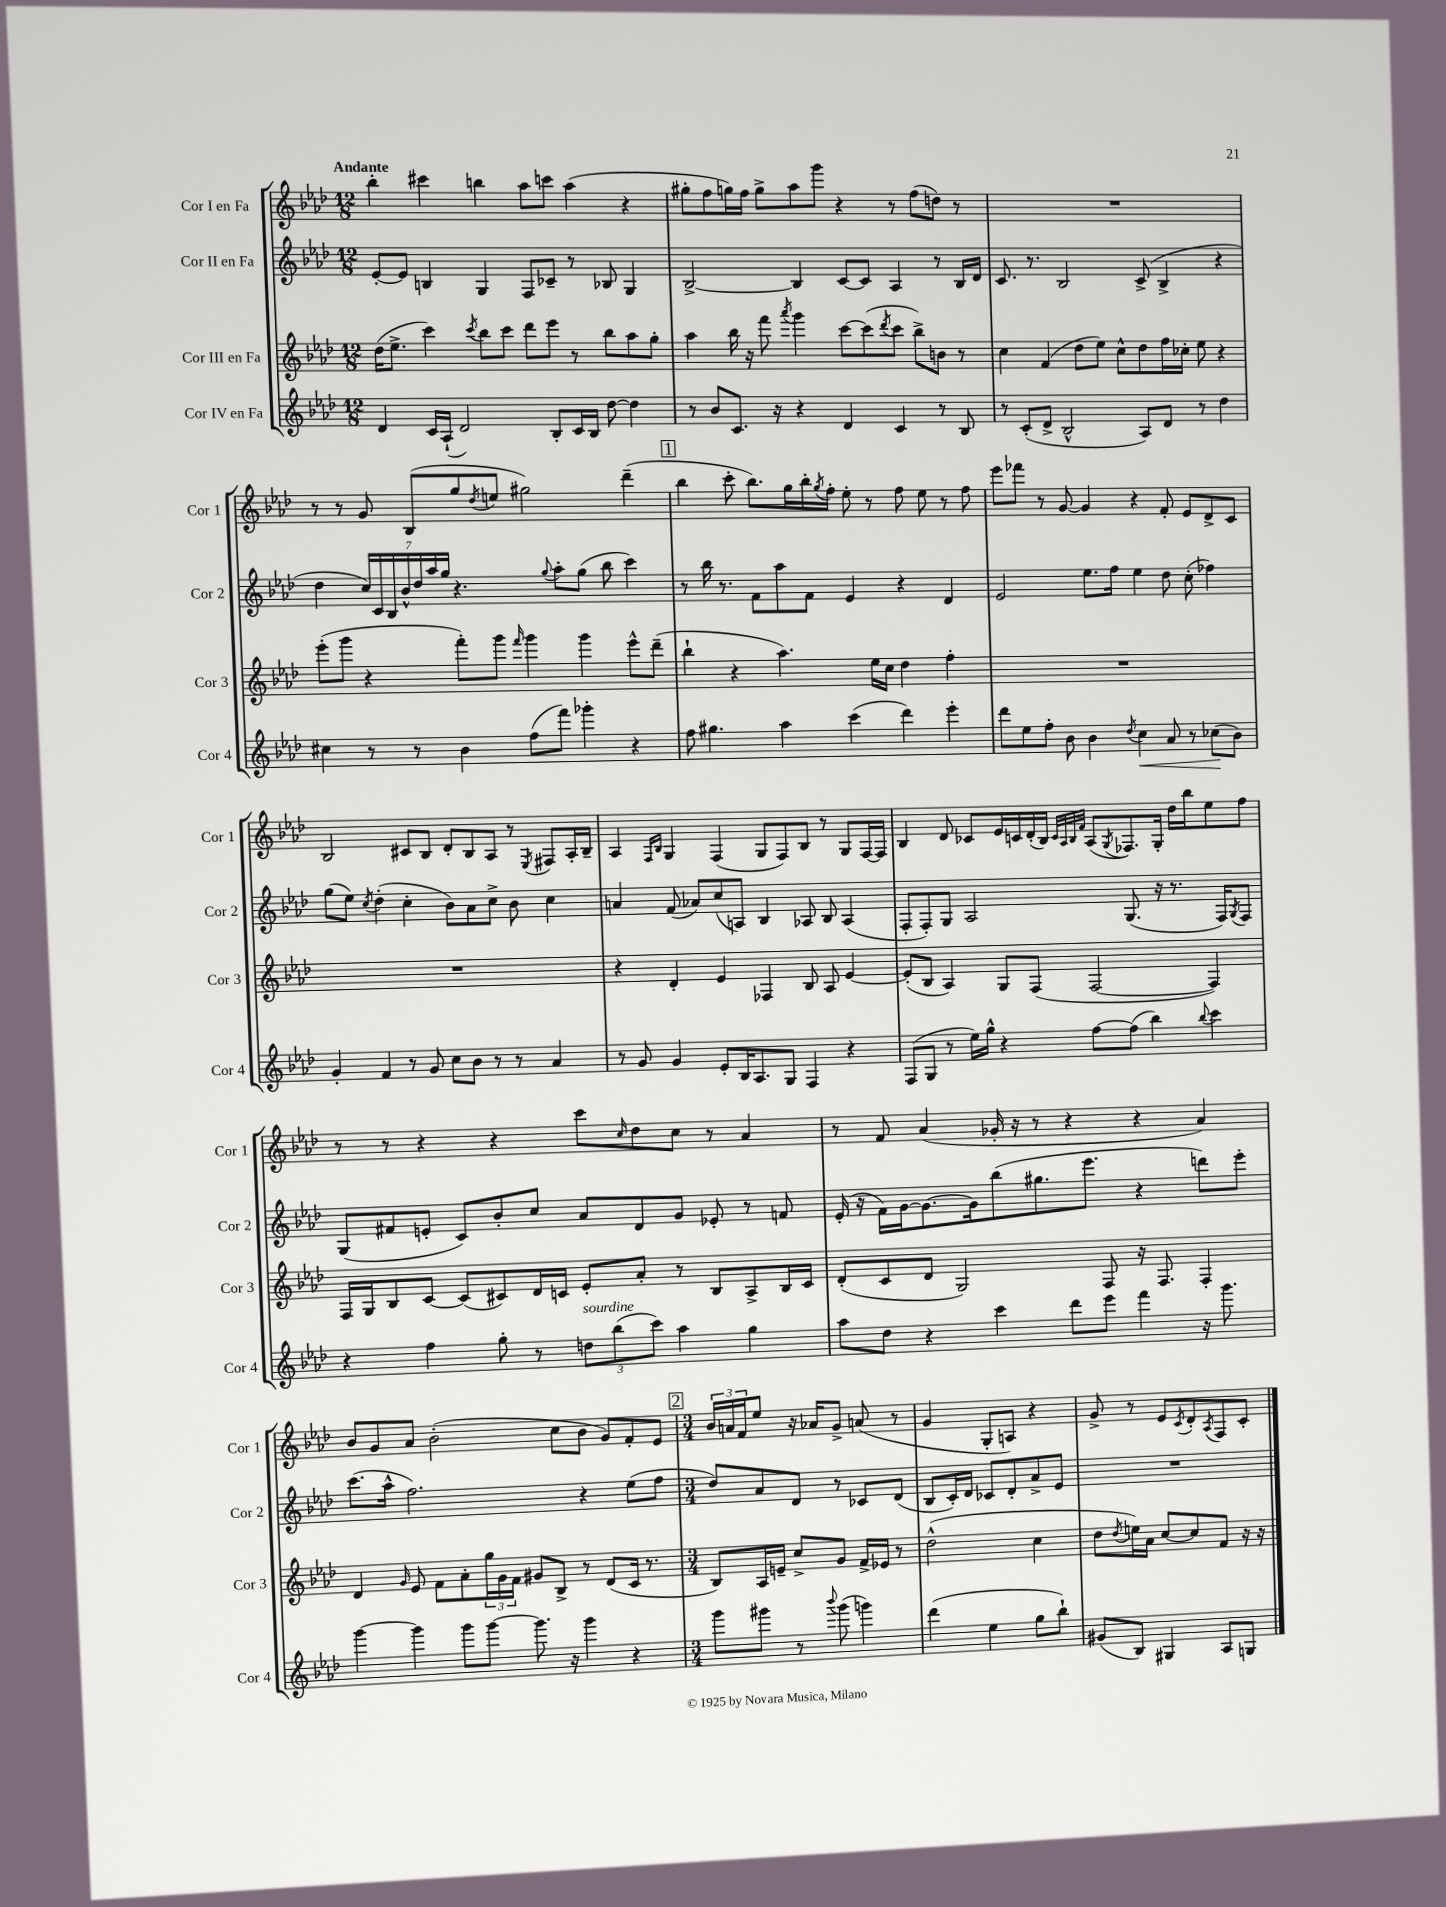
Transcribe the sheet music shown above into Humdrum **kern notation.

**kern	**dynam	**kern	**kern	**kern
*part4	*part4	*part3	*part2	*part1
*staff4	*staff4	*staff3	*staff2	*staff1
*I"Cor IV en Fa	*	*I"Cor III en Fa	*I"Cor II en Fa	*I"Cor I en Fa
*I'Cor 4	*	*I'Cor 3	*I'Cor 2	*I'Cor 1
*clefG2	*	*clefG2	*clefG2	*clefG2
*k[b-e-a-d-]	*	*k[b-e-a-d-]	*k[b-e-a-d-]	*k[b-e-a-d-]
*M12/8	*	*M12/8	*M12/8	*M12/8
=1	=1	=1	=1	=1
!	!	!	!	!LO:TX:a:B:t=Andante
4d-/	.	(16dd-\KL	[8e-'/L	4bb-'\
.	.	8.ee-^\J	.	.
.	.	.	8e-/J]	.
16c/LL	.	4ccc\)	4Bn/	4ccc#X\
(16A-`/JJ	.	.	.	.
2d-/)	.	.	.	.
.	.	8qccc/	.	.
.	.	8bb-\L	4G/	4bbn\
.	.	8ccc\J	.	.
.	.	8ddd-\L	8F/L	8aa-\L
8B-'/L	.	8eee-\J	8c-X~/J	8cccn\J
16c/L	.	8r	8r	(4aa-\
16B-/JJ	.	.	.	.
[8dd-\	.	8bb-\L	8B-X/	.
4dd-\]	.	8aa-\	4G/	4r
.	.	8gg'\J	.	.
=2	=2	=2	=2	=2
8r	.	4aa-\	[2B-^/	8gg#X'\L
8b-/L	.	.	.	8ff\
8.c/J	.	16bb-\	.	16ggn\L)
.	.	16r	.	16ff\JJ
.	.	8fff\	.	8gg^\L
16r	.	.	.	.
.	.	8qaaa-/	.	.
4r	.	4ggg\	4B-/]	8aa-\
.	.	.	.	8ggg\J
4d-/	.	[8ccc\L	[8c/L	4r
.	.	(8ccc\]	8c/J]	.
.	.	8qddd-/	.	.
4c/	.	8ccc\J	4A-/	8r
.	.	8bb-^\L)	.	(8ff\L
8r	.	8bn\J	8r	8ddn\J)
8B-/	.	8r	16B-/LL	8r
.	.	.	16d-/JJ	.
=3	=3	=3	=3	=3
8r	.	4cc\	8.c/	1.r
(8c'/L	.	.	.	.
.	.	.	8.r	.
8d-^/J	.	(4f/	.	.
2B-^^/	.	.	2B-/	.
.	.	8dd-\L	.	.
.	.	8ee-\J)	.	.
.	.	8cc^^\L	.	.
8A-/L)	.	8dd-\	(8c^/	.
8d-/J	.	16ff\L	4B-^/	.
.	.	16cc-X'\JJ	.	.
8r	.	8ee-\	.	.
4dd-\	.	4r	4r	.
!!LO:LB:g=z
=4	=4	=4	=4	=4
4cc#X\	.	(8eee-'\L	4dd-\	8r
.	.	8ggg\J	.	8r
8r	.	4r	28cc/LL)	8g/
.	.	.	28c/	.
.	.	.	28B-/	.
.	.	.	28b-^^/	.
8r	.	.	.	(8B-/L
.	.	.	28dd-/	.
.	.	.	28aa-/	.
.	.	.	28gg/JJ	.
4b-\	.	8fff'\L)	4.r	8gg/
.	.	.	.	8qdd-/
.	.	8ggg\J	.	8een/J
.	.	16qqfff/	.	.
(8ff\L	.	4ggg\	.	2gg#X\)
.	.	.	8qqgg/	.
8fff\J)	.	.	8aa-'\L	.
4ggg-X'\	.	4ggg\	(8gg\J	.
.	.	.	8bb-\	.
4r	.	8eee-^^\L	4ccc\)	(4ddd-~\
.	.	(8ddd-~\J	.	.
!!LO:REH:place=s1:t=1
=5	=5	=5	=5	=5
8ff\	.	4bb-`\	8r	4bb-\
4.gg#X\	.	.	16bb-\	.
.	.	.	8.r	.
.	.	4r	.	8ccc'\
.	.	.	8f\L	8.bb-\L)
4aa-\	.	4.aa-\)	8aa-\	.
.	.	.	.	16gg\L
.	.	.	8f\J	16bb-'\
.	.	.	.	8qgg/
.	.	.	.	16ff'\JJ
(4ccc\	.	.	4e-/	8ee-'\
.	.	16ee-\LL	.	8r
.	.	16cc\JJ	.	.
4ddd-\)	.	4dd-\	4r	8ff\
.	.	.	.	8ee-\
4eee-'\	.	4ff'\	4d-/	8r
.	.	.	.	8ff\
=6	=6	=6	=6	=6
8ddd-\L	.	1.r	2e-/	8eee-\L
8ee-\	.	.	.	8fff-X\J
8ff'\J	.	.	.	8r
8b-\	.	.	.	[8g/
4b-\	.	.	8.ee-\L	4g/]
.	.	.	16ff\Jk	.
8qdd-/	.	.	.	.
!	!LO:HP:b	!	!	!
4cc\	<	.	4ee-\	4r
8a-/	.	.	8dd-\	8f'/
8r	.	.	(8cc'\	8e-/L
(8cc-X\L	.	.	4ff-X\)	8d-^/
8b-\J)	[	.	.	8c/J
!!LO:LB:g=z
=7	=7	=7	=7	=7
4g'/	.	1.r	(8gg\L	2B-/
.	.	.	8ee-\J)	.
.	.	.	8qcc/	.
4f/	.	.	(4dd-'\	.
8r	.	.	4cc'\	8c#X/L
8g/	.	.	.	8B-/J
8cc\L	.	.	8b-\L)	8d-'/L
8b-\J	.	.	8a-\	8B-/
8r	.	.	8cc^\J	8A-/J
8r	.	.	8b-\	8r
.	.	.	.	8qE-/
4a-/	.	.	4cc\	8F#X/L
.	.	.	.	16A-'/L
.	.	.	.	16B-~/JJ
=8	=8	=8	=8	=8
8r	.	4r	4an/	4A-/
8g/	.	.	.	.
.	.	.	.	16qqF/LL
.	.	.	.	16qqB-/JJ
4g/	.	4d-'/	(8f/	4G/
.	.	.	8a-X/L)	.
8e-'/L	.	4e-/	(8cc/	(4F/
16B-/K	.	.	8An/J)	.
8.A-/	.	.	.	.
.	.	4F-X/	4B-/	8G/L
8G/J	.	.	.	8F/)
4F/	.	8B-/	8A-X/	8B-/J
.	.	8A-/	8B-/	8r
4r	.	[4e-/	(4A-/	8G/L
.	.	.	.	[16F/L
.	.	.	.	16F/JJ]
=9	=9	=9	=9	=9
(8F/L	.	(8e-'/L]	8F'/L	4B-/
8G/J	.	8B-/J	8F'/)	.
8r	.	4A-/)	8G/J	8d-/
16ee-\LL)	.	.	2A-/	8c-X/L
16gg^^\JJ	.	.	.	.
4r	.	8G/L	.	16e-/L
.	.	.	.	16cn/
.	.	(8F/J	.	(16d-'/
.	.	.	.	16B-/JJ)
.	.	.	.	32qqc/LLL
.	.	.	.	32qqA-/
.	.	.	.	32qqB-/
.	.	.	.	32qqf/JJJ
[8ff\L	.	[2F/	.	(8A-/L
.	.	.	.	8qG/
(8ff\J]	.	.	(8.G/	8.F-X/)
4bb-\)	.	.	.	.
.	.	.	16r	16G'/Jk
.	.	.	8.r	16dd-\LL
.	.	.	.	16bb-\J
8qqbb-/	.	.	.	.
4ccc\	.	4F/])	.	8ee-\
.	.	.	16F/KL)	.
.	.	.	8qG/	.
.	.	.	8F/J	8ff\J
!!LO:LB:g=z
=10	=10	=10	=10	=10
4r	.	16F/LL	(8G/L	8r
.	.	16G/J	.	.
.	.	8B-/	8f#X/	8r
4ff\	.	[8c/J	8en'/J	4r
.	.	(8c/L]	8c/L)	.
8gg'\	.	8c#X/)	8b-'/	4r
8r	.	16d-/L	8cc/J	.
.	.	16cn/JJ	.	.
!LO:TX:a:i:t=sourdine	!	!	!	!
12ddn\L	.	8e-'/L	8a-/L	8ccc\L
(12bb-\	.	.	.	.
.	.	.	.	16qqcc/
.	.	8a-'/J	8d-/	8dd-\
12ccc\J)	.	.	.	.
4aa-\	.	8r	8g/J	8cc\J
.	.	8B-/L	8e-X'/	8r
4gg\	.	8A-^/	8r	4a-/
.	.	16B-/L	8fn/	.
.	.	16c/JJ	.	.
=11	=11	=11	=11	=11
8aa-\L	.	(8d-'/L	(16e-'/	8r
.	.	.	16r	.
8dd-\J	.	8c/	16f\LL)	8f/
.	.	.	[16g\J	.
4r	.	8d-/J	8.g\_	(4a-/
.	.	2G/)	.	.
.	.	.	16g\k]	.
4ccc\	.	.	(8bb-\	16g-X'/
.	.	.	.	16r
.	.	.	8.gg#X\	8r
8ddd-\L	.	.	.	4r
.	.	.	8.eee-\J	.
8eee-\J	.	8F/	.	.
4fff\	.	16r	4r	4r
.	.	8.F/	.	.
16r	.	4F'/	8dddn\L)	4a-/)
8.ggg\	.	.	.	.
.	.	.	8eee-'\J	.
!!LO:LB:g=z
=12	=12	=12	=12	=12
[4ggg\	.	4d-/	(8.ccc\L	8b-/L
.	.	.	.	8g/
.	.	.	16aa-^^\Jk	.
.	.	16qqg/	.	.
4ggg\]	.	8e-/	2.ff\)	8a-/J
.	.	8f\L	.	(2b-'\
8ggg\L	.	8a-'\	.	.
[8ggg\J	.	24gg\L	.	.
.	.	24g\	.	.
.	.	24f\JJ	.	.
8.ggg\]	.	8g#X/L	.	.
.	.	8B-^/J	.	8cc\L
16r	.	.	.	.
4ggg\	.	8r	4r	8b-\J
.	.	(8d-/L	.	8g/L)
4r	.	16c/Jk	(8ee-\L	8f'/
.	.	8.r	.	.
.	.	.	8ff\J	8e-/J
!!LO:REH:place=s1:t=2
=13	=13	=13	=13	=13
*M3/4	*	*M3/4	*M3/4	*M3/4
8ggg\L	.	8B-/L)	8dd-/L)	24b-/LL
.	.	.	.	24an/
.	.	.	.	24f/J
8ggg#X\J	.	16A-/L	8a-/	8ee-/J
.	.	16en~/JJ	.	.
8r	.	8cc^/L	8d-/J	16r
.	.	.	.	16a-X/KL
8qqbbb-/	.	.	.	.
(8ggg#\	.	8g/J	8r	8g^/J
4gggn\)	.	16f^/LL	8c-X/L	(8an/
.	.	16e-X/JJ	.	.
.	.	8r	(8d-/J	8r
=14	=14	=14	=14	=14
(4ddd-\	.	(2dd-^^\	8B-/L	4g/
.	.	.	16c'/L)	.
.	.	.	16d-/JJ	.
4ee-\	.	.	8c-X/L	8G'/L
.	.	.	8d-'/	8An/J)
8gg\L	.	4cc\	8a-^/	4r
8bb-`\J)	.	.	8e-/J	.
=15	=15	=15	=15	=15
(8g#X/L	.	8dd-\L	2.r	8g^/
.	.	8qdd-/	.	.
8B-/J)	.	16een\L)	.	8r
.	.	16a-\JJ	.	.
4G#X/	.	[8cc/L	.	8e-/L
.	.	.	.	8qc/
.	.	8cc/]	.	8d-'/
.	.	.	.	8qA-/
8A-/L	.	8f/J	.	8F/
8Gn/J	.	16r	.	8c'/J
.	.	16r	.	.
==	==	==	==	==
*-	*-	*-	*-	*-
